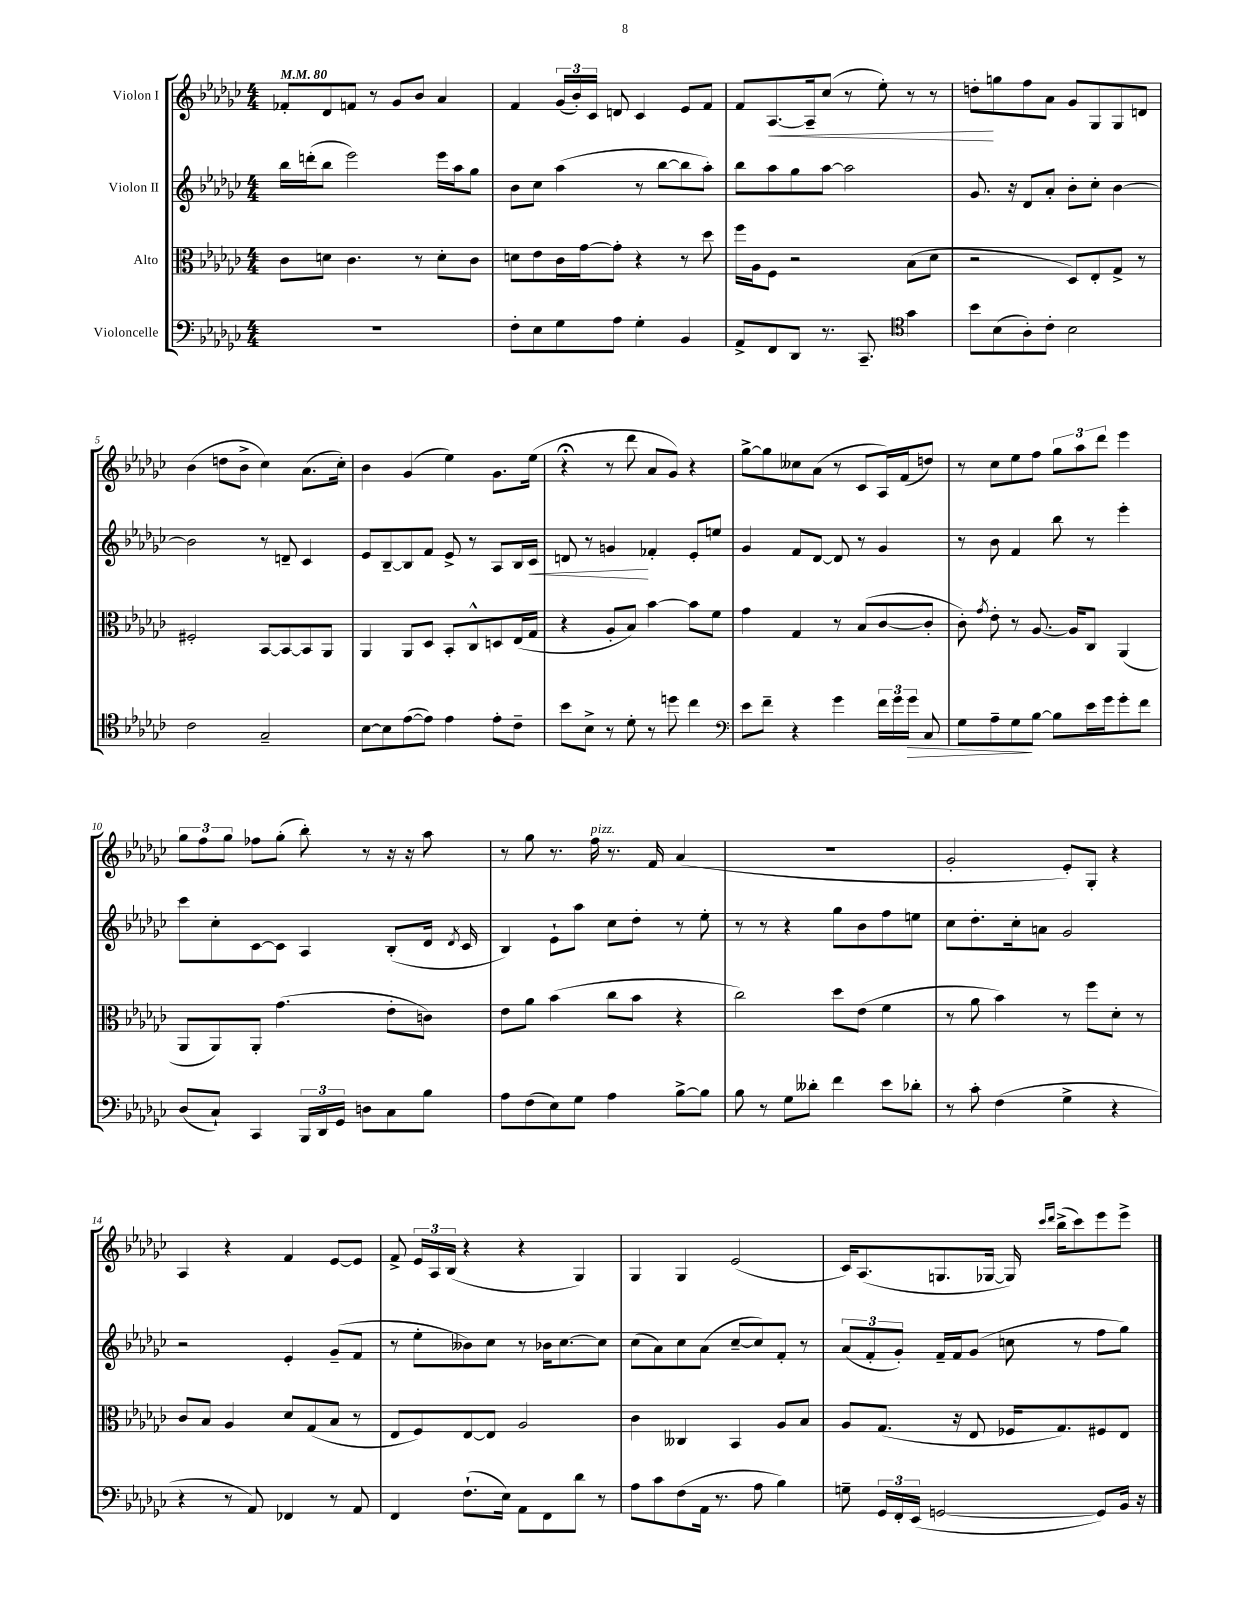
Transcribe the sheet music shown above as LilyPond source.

<<
\new StaffGroup <<
\new Staff = "s0" \with { instrumentName = "Violon I" } {
    \clef treble \key ges \major \numericTimeSignature \time 4/4 \tempo 4 = 80
    \autoBeamOff fes'8[-. des'8 f'8] r8 ges'8[ bes'8] aes'4 |
    f'4 \tuplet 3/2 { ges'16[( bes'16-.) ces'16] } d'8 ces'4 ees'8[ f'8] |
    f'8[ aes8.~\< aes16-- ces''8]( r8 ees''8-.) r8 r8 |
    d''8[-.\! g''8 f''8 aes'8] ges'8[ ges8 ges8 d'8] |
    bes'4( d''8[ bes'8]-> ces''4) aes'8.[( ces''16]-.) |
    bes'4 ges'4( ees''4) ges'8.[ ees''16]( |
    r4\fermata r8 des'''8 aes'8[ ges'8]) r4 |
    ges''8[~-> ges''8 ceses''8 aes'8]( r8 ces'8[ aes16) f'16( d''8]) |
    r8 ces''8[ ees''8 f''8] \tuplet 3/2 { ges''8[ aes''8 des'''8] } ees'''4 |
    \tuplet 3/2 { ges''8[ f''8 ges''8] } fes''8[ ges''8]-.( bes''8-.) r8 r16 r16 aes''8 |
    r8 ges''8 r8. f''16^\markup { \italic "pizz." } r8. f'16 aes'4( |
    R1 |
    ges'2-. ees'8[-.) ges8]-. r4 |
    aes4 r4 f'4 ees'8[~ ees'8] |
    f'8-> \tuplet 3/2 { ees'16[ aes16 bes16]( } r4 r4 ges4) |
    ges4 ges4 ees'2( |
    ces'16[) aes8.( g8. ges16]~ ges16) \grace { ces'''16[ des'''16] } bes''16[->( ces'''8) ees'''8 ees'''8]-> \bar "|." |
}
\new Staff = "s1" \with { instrumentName = "Violon II" } {
    \clef treble \key ges \major \numericTimeSignature \time 4/4
    \autoBeamOff bes''16[ d'''16-.( bes''8] ees'''2) ees'''16[ aes''16 ges''8] |
    bes'8[ ces''8] aes''4( r8 bes''8[~ bes''8 aes''8]-.) |
    bes''8[ aes''8 ges''8 aes''8]~ aes''2 |
    ges'8. r16 des'8[ aes'8]-. bes'8[-. ces''8]-. bes'4~ |
    bes'2 r8 d'8-- ces'4 |
    ees'8[ bes8~-- bes8 f'8] ees'8-> r8 aes8[ bes16 ces'16]\< |
    d'8 r8 g'4\! fes'4-. ees'8[-. e''8] |
    ges'4 f'8[ des'8]~ des'8 r8 ges'4 |
    r8 bes'8 f'4 bes''8 r8 ees'''4-. |
    ces'''8[ ces''8-. ces'8~ ces'8] aes4 bes8[-.( des'16] \acciaccatura { des'8 } ces'16 |
    bes4) ees'8[-! aes''8] ces''8[ des''8]-. r8 ees''8-. |
    r8 r8 r4 ges''8[ bes'8 f''8 e''8] |
    ces''8[ des''8.-. ces''16-. a'8] ges'2 |
    r2 ees'4-. ges'8[--( f'8] |
    r8 ees''8[-. beses'8) ces''8] r8 bes'16[ ces''8.~ ces''8] |
    ces''8[( aes'8) ces''8 aes'8]( ces''8[~-- ces''8) f'8]-. r8 |
    \tuplet 3/2 { aes'8[( f'8-. ges'8]-.) } f'16[-- f'16 ges'8]( c''8 r8 f''8[ ges''8]) \bar "|." |
}
\new Staff = "s2" \with { instrumentName = "Alto" } {
    \clef alto \key ges \major \numericTimeSignature \time 4/4
    \autoBeamOff ces'8[ d'8] ces'4. r8 d'8[-. ces'8] |
    d'8[ ees'8 ces'16 ges'16~ ges'8]-. r4 r8 des''8 |
    f''16[ aes16 f8] r2 bes8[( des'8] |
    r2 des8[) ees8-. ges8]-> r8 |
    fis2-. bes,8[~ bes,8~ bes,8 aes,8] |
    aes,4 aes,8[ des8] bes,8[-. ces8-^ d8 ees16( ges16] |
    r4 aes8[-. bes8]) bes'4~ bes'8[ f'8] |
    ges'4 ges4 r8 bes8[( ces'8~ ces'8]-. |
    ces'8-.) \acciaccatura { ges'8 } ees'8-. r8 aes8.~ aes16[ ces8] aes,4( |
    aes,8[ aes,8) aes,8]-. ges'4.( ees'8[-. c'8]) |
    ees'8[ aes'8] bes'4( ces''8[ bes'8] r4 |
    ces''2) des''8[ ees'8]( f'4 |
    r8 aes'8 bes'4) r8 f''8[ des'8]-. r8 |
    ces'8[ bes8] aes4 des'8[ ges8( bes8] r8 |
    ees8[ f8) ees8~ ees8] aes2 |
    ces'4 ceses4 bes,4 aes8[ bes8] |
    aes8[ ges8.]( r16 ees8 fes16[ ges8.) fis8 ees8] \bar "|." |
}
\new Staff = "s3" \with { instrumentName = "Violoncelle" } {
    \clef bass \key ges \major \numericTimeSignature \time 4/4
    \autoBeamOff r1 |
    f8[-. ees8 ges8 aes8] ges4-. bes,4 |
    aes,8[-> f,8 des,8] r8. ces,8.-- \clef tenor ges'4 |
    bes'8[ bes8( aes8-.) ces'8]-. bes2 |
    ces'2 ges2-- |
    bes8[~ bes8 ees'8~( ees'8]) ees'4 ees'8[-. ces'8]-- |
    bes'8[ bes8]-> r8 des'8-. r8 d''8 ces''4 |
    \clef bass ees'8[ f'8]-- r4 ges'4 \tuplet 3/2 { f'16[ ges'16 ges'16]\> } ces8 |
    ges8[ aes8-- ges8\! bes8]~ bes8[ ees'16 ges'16 ges'8-. f'8] |
    des8[( ces8]-!) ces,4 \tuplet 3/2 { bes,,16[ des,16 ges,16] } d8[ ces8 bes8] |
    aes8[ f8( ees8) ges8] aes4 bes8[~-> bes8] |
    bes8 r8 ges8[ deses'8]-. f'4 ees'8[ des'8]-. |
    r8 ces'8-. f4( ges4-> r4 |
    r4 r8 aes,8) fes,4 r8 aes,8 |
    f,4 f8.[-!( ees16]) aes,8[ f,8 des'8] r8 |
    aes8[ ces'8 f8( aes,16] r8. aes8 bes4) |
    g8-- \tuplet 3/2 { ges,16[ f,16-. ees,16]( } g,2~ g,8[) bes,16] r16 \bar "|." |
}
>>
>>
